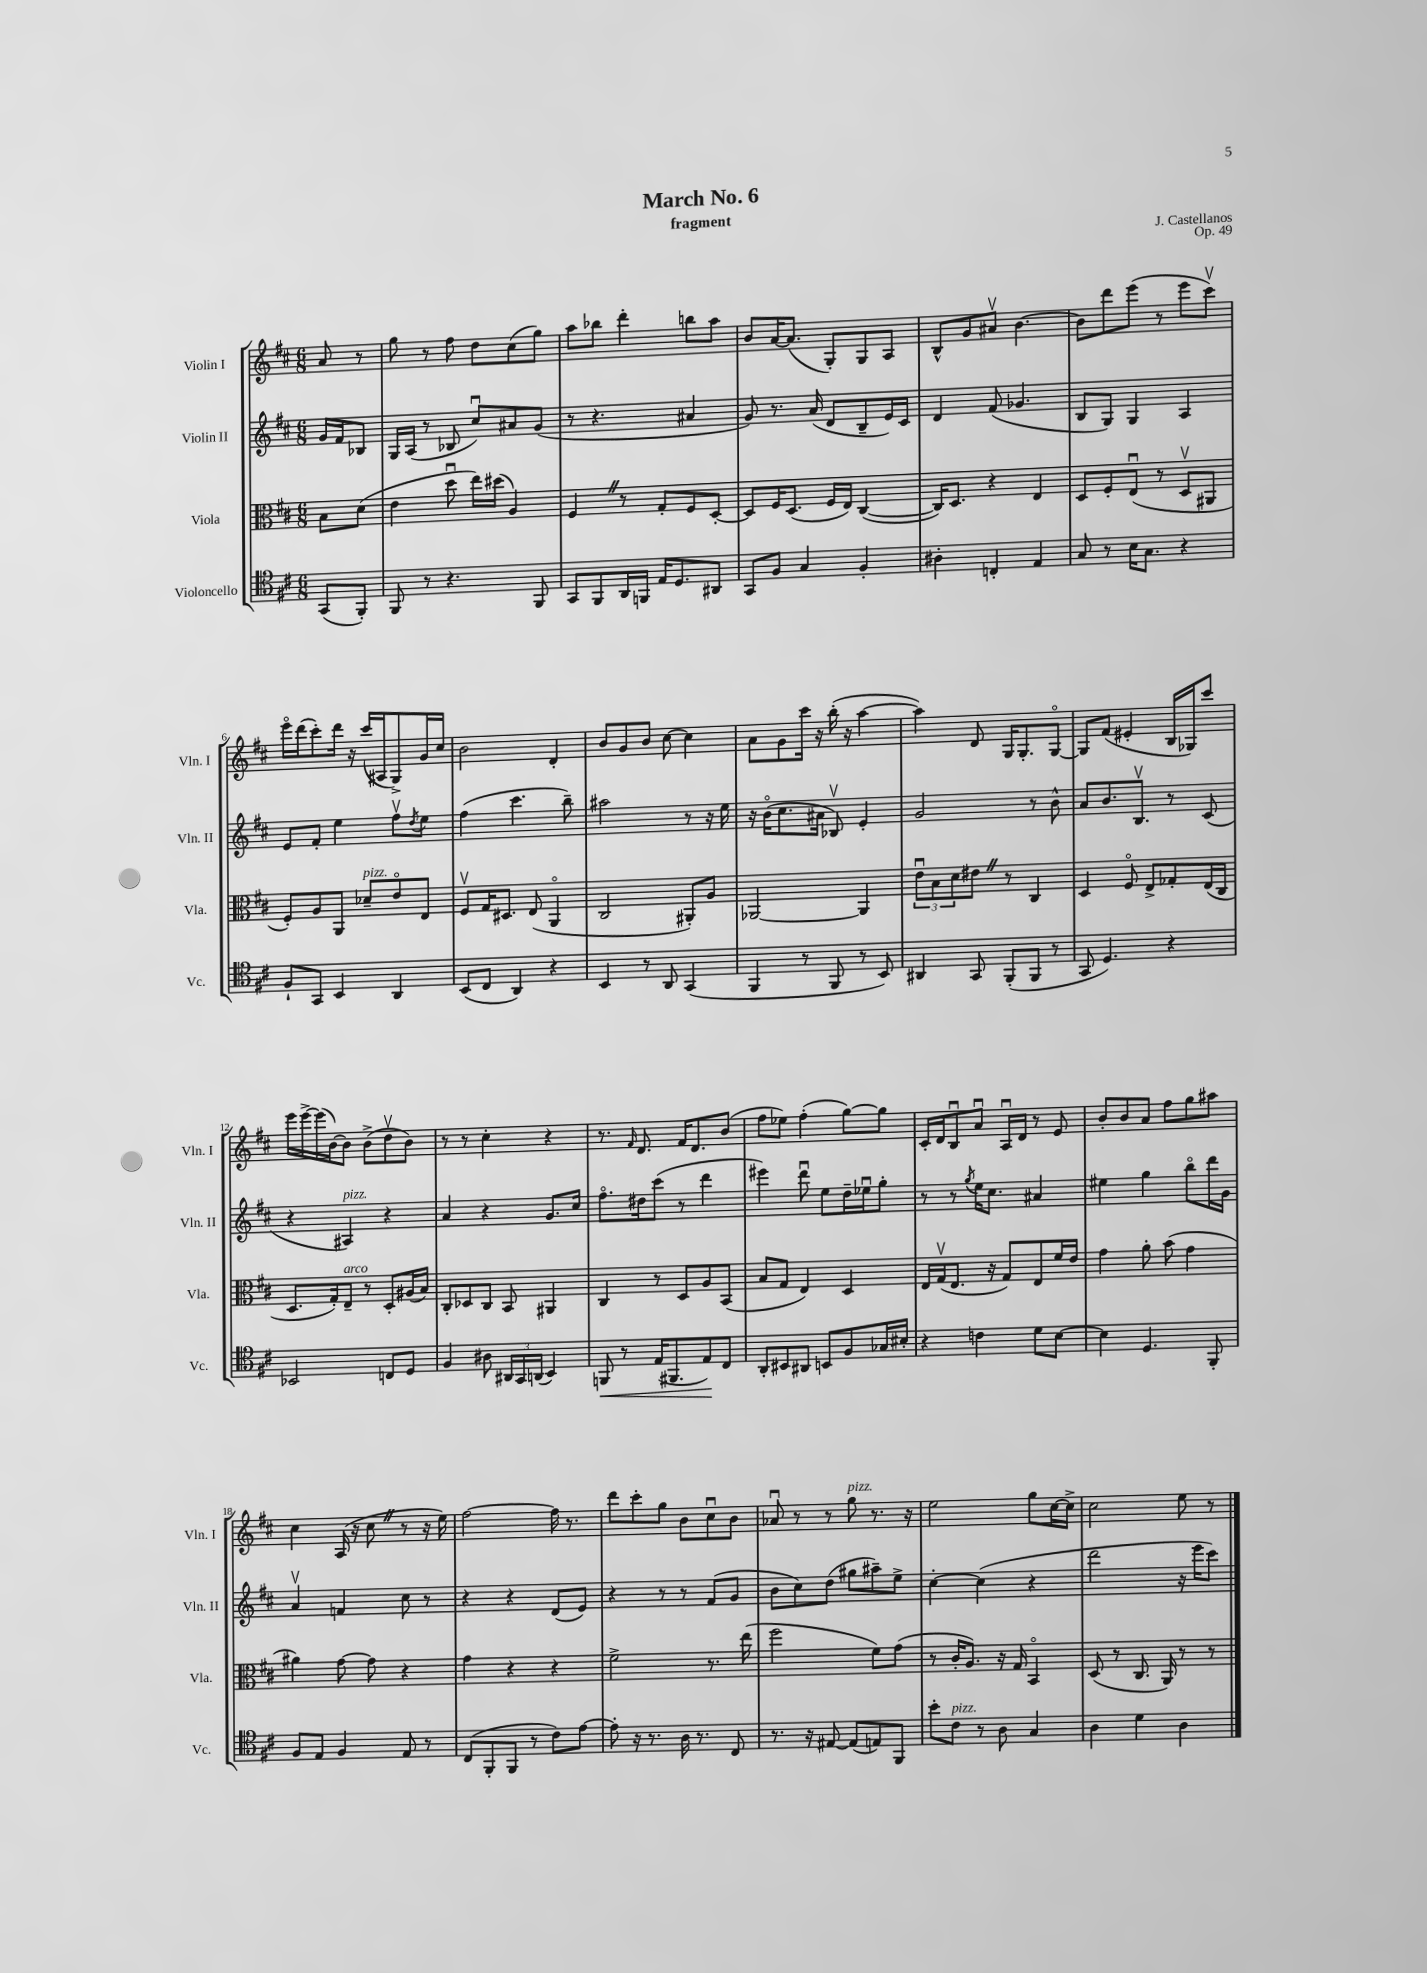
\header { title = "March No. 6" composer = "J. Castellanos" subtitle = "fragment" opus = "Op. 49" }
<<
\new StaffGroup <<
\new Staff = "s0" \with { instrumentName = "Violin I" shortInstrumentName = "Vln. I" } {
    \clef treble \key d \major \numericTimeSignature \time 6/8 \partial 4
    a'8 r8 |
    g''8 r8 fis''8 d''8 cis''8( g''8) |
    a''8 bes''8 d'''4-. b''8 a''8 |
    b'8 a'16~ a'8.( g8-.) g8 a8 |
    b8-^ g'8 ais'8\upbow b'4.~ |
    b'8 d'''8 e'''8( r8 e'''8 cis'''8\upbow) |
    e'''16\flageolet d'''16( cis'''8-.) d'''16 r16 cis'''16( ais16 g8->) g'16 cis''16 |
    b'2 d'4-. |
    b'8 g'8 b'8 cis''8~ cis''4 |
    a'8 g'8 cis'''16 r16 b''16-.( r16 a''4~ |
    a''4) d'8 g16 g8.-. g8~\flageolet |
    g8 fis'8( eis'4-. b16 ges16) cis'''8 |
    e'''16 e'''16~-> e'''16( b'16~) b'8 b'8->( d''8\upbow b'8) |
    r8 r8 cis''4-. r4 |
    r8. \grace { fis'16 } d'8. fis'16 d'8. b'8( |
    fis''8 ees''8) fis''4-.( g''8~) g''8 |
    cis'16-. d'16 b8\downbow a'8\downbow a16\downbow d'16 r8 e'8 |
    b'8-. b'8 a'8 fis''8 g''8 ais''8 |
    cis''4 a16( r16 cis''8 \once \override BreathingSign.text = \markup { \musicglyph "scripts.caesura.straight" } \breathe r8 r16 e''16) |
    fis''2~ fis''16 r8. |
    d'''8 cis'''8-. g''8 b'8 cis''8\downbow b'8 |
    aes'8\downbow r8 r8 g''8^\markup { \italic "pizz." } r8. r16 |
    e''2 g''8 cis''16~ cis''16-> |
    cis''2 e''8 r8 \bar "|." |
}
\new Staff = "s1" \with { instrumentName = "Violin II" shortInstrumentName = "Vln. II" } {
    \clef treble \key d \major \numericTimeSignature \time 6/8 \partial 4
    g'16 fis'16 bes8 |
    g16 a16( r8 bes8 cis''8\downbow) ais'8 g'8( |
    r8 r4. ais'4 |
    g'8) r8. a'16( d'8 b8-- e'16) cis'16 |
    d'4 fis'8( ges'4. |
    b8 g8) g4 a4 |
    e'8 fis'8-. e''4 fis''8\upbow \acciaccatura { d''8 } e''8 |
    fis''4( cis'''4. b''8--) |
    ais''2 r8 r16 e''16 |
    r16 b'16\flageolet( cis''8. ais'16 bes8\upbow) e'4-. |
    g'2 r8 b'8-^ |
    a'8 b'8. b8.\upbow r8 cis'8( |
    r4 ais4^\markup { \italic "pizz." }) r4 |
    a'4 r4 g'8. cis''16 |
    fis''8.\flageolet dis''16 cis'''8( r8 d'''4 |
    eis'''4) d'''8\downbow e''8 d''16-- ees''16\downbow g''8-. |
    r8 r8 \acciaccatura { g''8 } e''16 cis''8. ais'4 |
    eis''4 g''4 b''8\flageolet d'''16 g'16 |
    a'4\upbow f'4 cis''8 r8 |
    r4 r4 d'8( e'8) |
    r4 r8 r8 fis'8( g'8 |
    b'8 cis''8) d''8( gis''8 ais''8--) e''8-> |
    cis''4~-. cis''4( r4 |
    d'''2 r16 e'''16 cis'''8) \bar "|." |
}
\new Staff = "s2" \with { instrumentName = "Viola" shortInstrumentName = "Vla." } {
    \clef alto \key d \major \numericTimeSignature \time 6/8 \partial 4
    b8 d'8( |
    e'4 d''8\downbow e''16) dis''16( a4) |
    fis4 \once \override BreathingSign.text = \markup { \musicglyph "scripts.caesura.straight" } \breathe r8 g8-. fis8 d8~-. |
    d8 fis16 d8.( fis16 e16) cis4~( |
    cis16) d8. r4 e4 |
    d8 fis8-. e8\downbow( r8 d8\upbow ais,8 |
    fis8-.) a8 a,8 des'8--^\markup { \italic "pizz." } e'8\flageolet e8 |
    fis8\upbow g16 dis8. e8( a,4\flageolet |
    cis2 ais,8-.) a8 |
    aes,2~ aes,4 |
    \tuplet 3/2 { e'8\downbow b8 d'8 } eis'8 \once \override BreathingSign.text = \markup { \musicglyph "scripts.caesura.straight" } \breathe r8 cis4 |
    d4 fis8\flageolet e8-> ges8-. e16( cis16 |
    d8. g16-.) e8--^\markup { \italic "arco" } r8 d8-. ais16( b16) |
    cis8-. des8 cis8 b,8 ais,4 |
    cis4 r8 d8 a8 b,8( |
    b8 g8 e4) d4 |
    e16 g16\upbow( e8. r16 g8) e8 fis'16 e'16 |
    g'4 a'8-. b'8( g'4 |
    ais'4) g'8~ g'8 r4 |
    g'4 r4 r4 |
    fis'2-> r8. e''16( |
    fis''2 fis'8) g'8( |
    r8 cis'16-. a8.) r16 g16 b,4\flageolet |
    d8( r8 cis8. a,16) r8 r8 \bar "|." |
}
\new Staff = "s3" \with { instrumentName = "Violoncello" shortInstrumentName = "Vc." } {
    \clef tenor \key d \major \numericTimeSignature \time 6/8 \partial 4
    g,8( fis,8-.) |
    fis,8 r8 r4. fis,8 |
    g,8 fis,8 a,16 f,16 e16 d8. ais,8 |
    g,8 fis8 g4 fis4-. |
    ais4-. c4-. e4 |
    g8 r8 b16 g8. r4 |
    fis8-! g,8 b,4 a,4 |
    b,8( cis8 a,4) r4 |
    b,4 r8 a,8 g,4( |
    fis,4 r8 fis,8 r8 b,8) |
    ais,4 g,8 fis,8-.( fis,8 r8 |
    g,8 d4.) r4 |
    bes,2 c8 d8 |
    fis4 ais8 \tuplet 3/2 { ais,16 g,16 a,16( } b,4) |
    f,8\< r8 e16( fis,8. e8\!) cis8 |
    a,8-. bis,8 ais,8 b,8 fis8 ges16 bis16-. |
    r4 c'4 d'8 b8~ |
    b4 d4. fis,8-. |
    fis8 e8 fis4 e8 r8 |
    cis8( fis,8-. fis,8 r8 cis'8) e'8~ |
    e'8-. r16 r8. a16 r8. cis8 |
    r8. r16 eis8~ eis8( e8) fis,8 |
    b'8-. cis'8^\markup { \italic "pizz." } r8 a8 g4 |
    a4 d'4 a4 \bar "|." |
}
>>
>>
